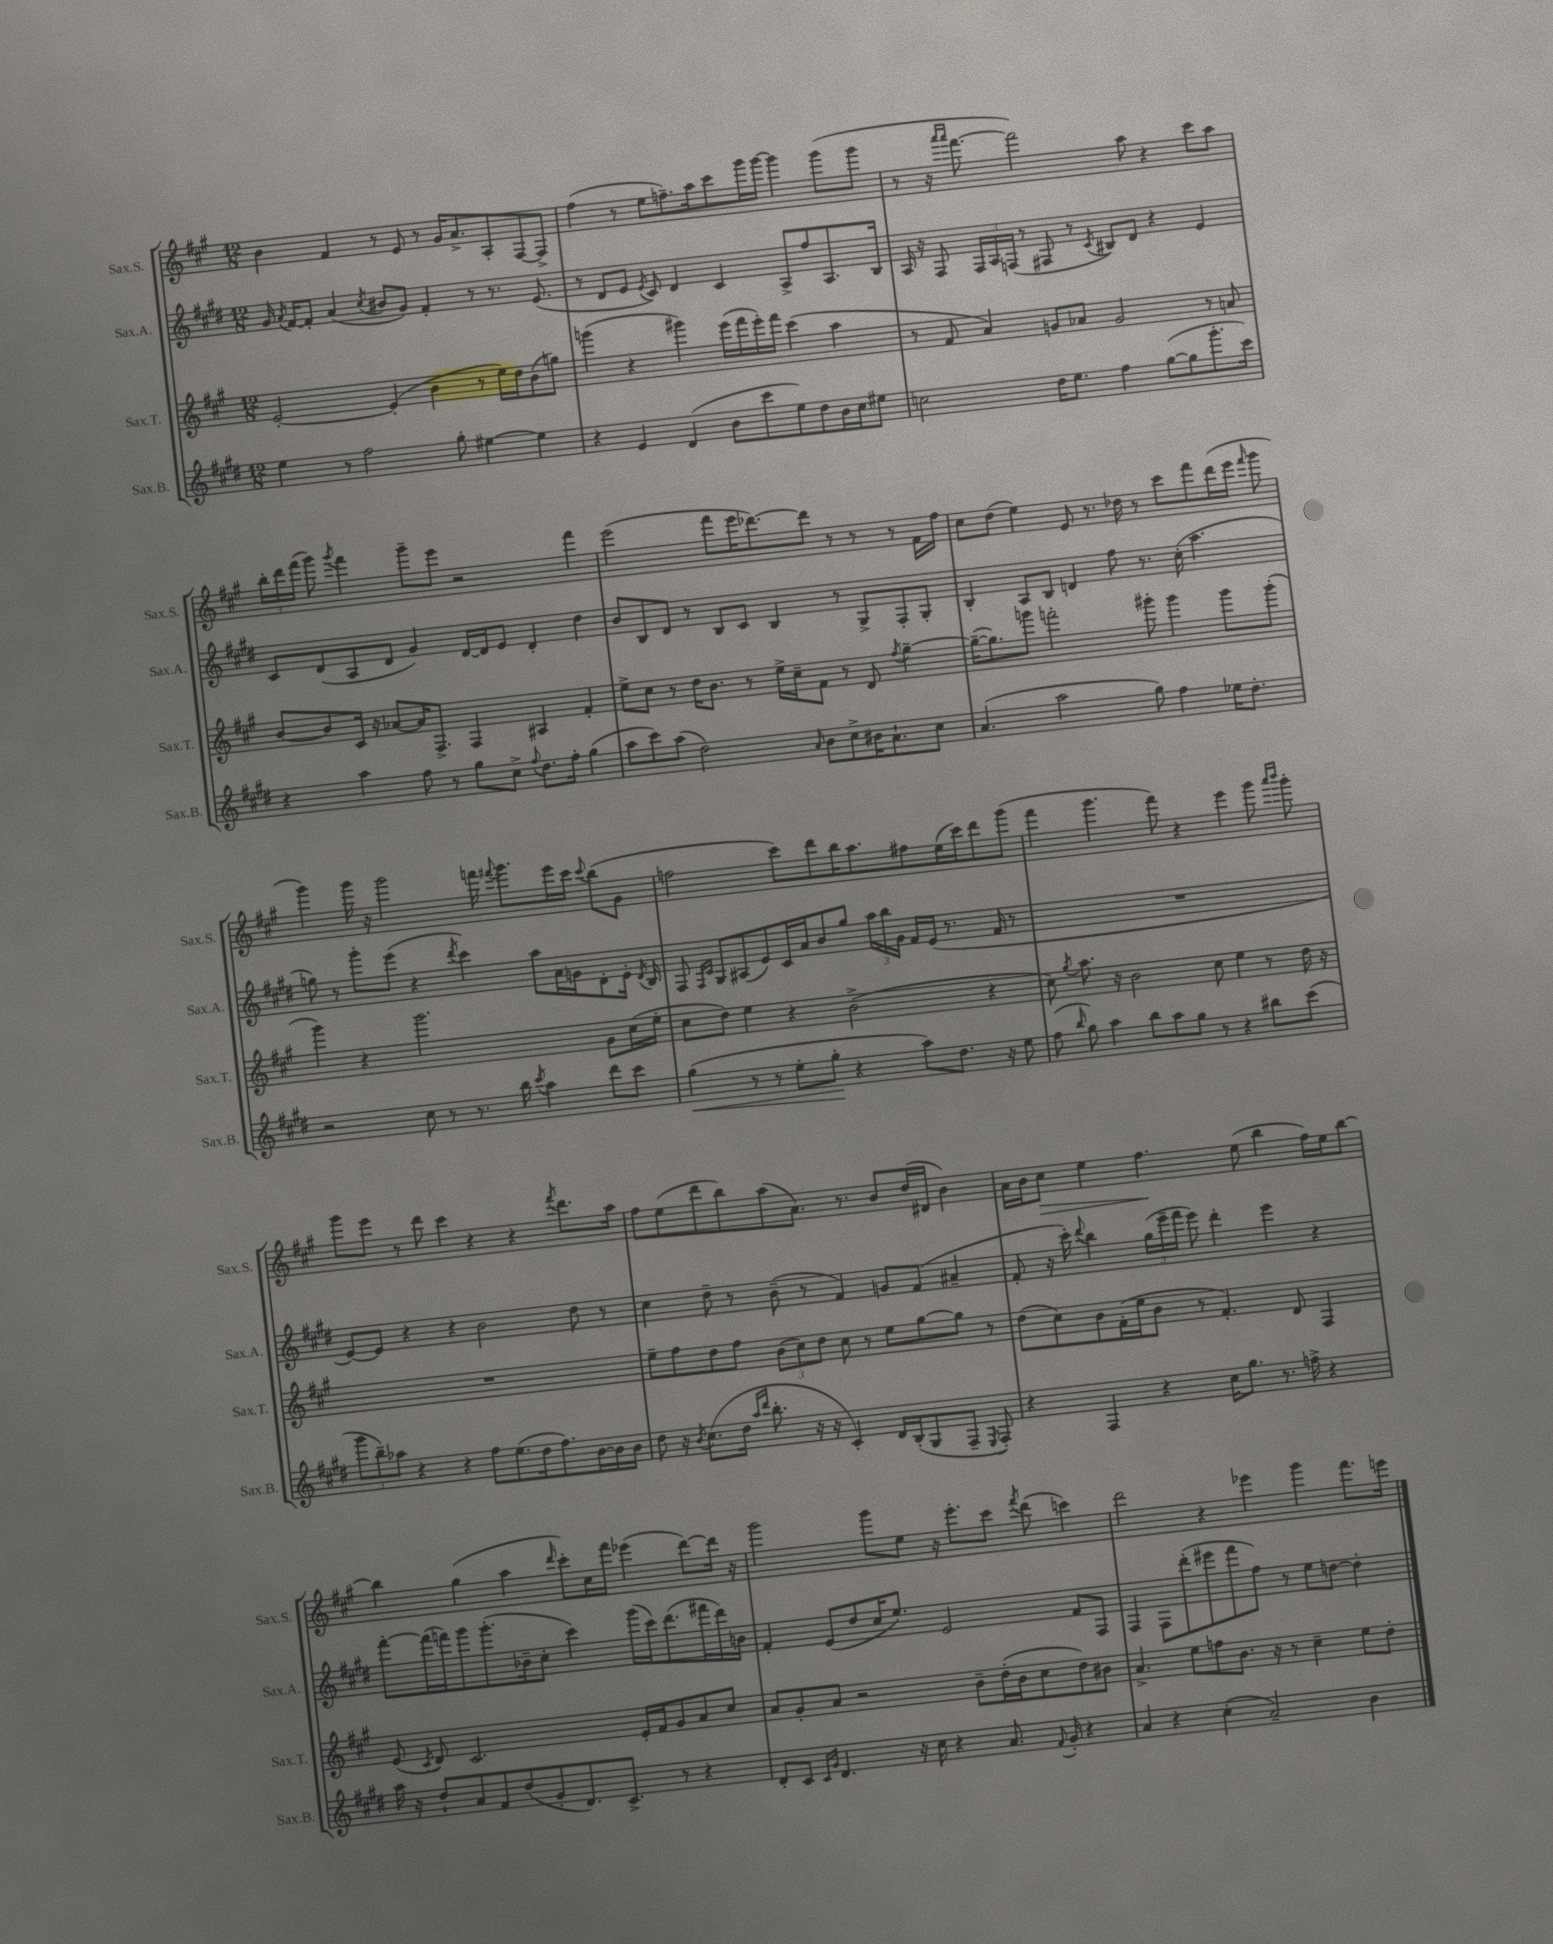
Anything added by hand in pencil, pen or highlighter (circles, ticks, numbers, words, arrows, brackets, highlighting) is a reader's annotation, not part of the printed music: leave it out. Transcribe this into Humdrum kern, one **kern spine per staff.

**kern	**kern	**kern	**kern
*staff4	*staff3	*staff2	*staff1
*clefG2	*clefG2	*clefG2	*clefG2
*k[f#c#g#d#]	*k[f#c#g#]	*k[f#c#g#d#]	*k[f#c#g#]
*M12/8	*M12/8	*M12/8	*M12/8
4ee\	[2e'/	16g#/	4b\
.	.	8qa/	.
.	.	[16f#/LK	.
.	.	8f#'/]J	.
8r	.	(4a/	4f#/
2ff#\	.	.	.
.	.	8qcc#/	.
.	(4e'/]	8b#/L	8r
.	.	8g#/J)	8e/
.	4b\	4f#'/	8r
8gg#'\	.	.	16g#/LK
.	.	.	8.a^/
[4ee#\	8r	8r	.
.	16ee\LL)	8.r	8A'/
.	16dd\J	.	.
4ee#\]	(8b\	.	[8F#/
.	.	(8.e/	.
.	8gg\J)	.	8F#^/]J
=	=	=	=
4r	(4ggg\	8r	(4ff#\
.	.	8d#/L	.
4e/	4r	8e/J	8r
.	.	8qe/	.
.	.	8c#/)	8ee\L
(4d#/	4ggg#\)	4d#/	8.ff~\)
.	.	.	16aa\k
8b\L	(16eee\LL	4c#/	8ccc#\
.	16fff#\	.	.
8ccc#\	16eee'\)	.	16ggg#\L
.	16fff#\JJ	.	[16ggg#\JJ
8ee\)	(4ccc#\	8A^/L	4ggg#\]
8dd#\	.	8ff#/	.
16b\L	4aa\	8.A/	(8ggg#\L
16cc#\J	.	.	.
8ee#\J	.	.	8ggg#\J
.	.	16B/Jk	.
=	=	=	=
2cc\	8r	16A/	8r
.	.	16r	.
.	8f#/	8F#/	16r
.	.	.	16qqaaa/LL
.	.	.	16qqaaa/JJ
.	.	.	[8.fff#\
.	4a/)	24F#/LL	.
.	.	24A/	.
.	.	(24F/JJ	.
.	.	8r	2fff#\])
16dd#\LK	8g/L	8F#/	.
8.ee\J	.	.	.
.	8a-/J	8r	.
.	.	8qc#/	.
4ff#\	2g/	8B#/L)	.
.	.	8d#/J	8aa\
([8gg#\L	.	4r	4r
8gg#\]	.	.	.
8.ggg#'\	8r	4e/	8ccc#\L
.	8a/	.	8aa\J
16ccc#\Jk)	.	.	.
=	=	=	=
4r	[8b/L	8c#/L	24bb'\LL
.	.	.	24ddd\
.	.	.	(24fff#\JJ
.	8b/]	(8d#/	8ggg#\)
.	.	.	8qggg#/
4aa\	16c#/Jk	8A/	4fff#\
.	16r	.	.
.	[8a-/L	8d#/J	.
8ff#\	16a-/]K	4g#/)	8ggg#~\L
.	8.F#^/J	.	.
8r	.	.	8eee\J
8gg#\L	4F#/	[16d#/LL	2r
.	.	16d#/]J	.
8cc#^\J	.	8e/J	.
8qqff#/	.	.	.
8.dd#\L	4A#/	4d#'/	.
16ff#'\Jk	.	.	.
(4gg#\	4f#'/	4dd#\	4fff#\
=	=	=	=
8aa\L	8ee^\L	8b/L	(2eee\
8ccc#\)	8cc#\J	8B/	.
(8aa\J	8r	8d#/J	.
2dd#\)	16dd\LK	8r	.
.	8.b\J	.	.
.	.	8B/L	8fff#\L
.	8r	8c#/J	16eee\K
.	.	.	[8.ddd-\)
.	16ee^\LL	4B/	.
.	16cc#~\J	.	.
16qqa/	.	.	.
8b\L	8f#\J	.	8ddd-\]J
8cc#^\	8r	8r	8r
16b#\K	8d/	8G#^/L	8r
8.a`\	.	.	.
.	8qff#/	.	.
.	[4gg#~\	8F#'/	8r
8cc#\J	.	8G#'/J	16f#\LL
.	.	.	16ff#\JJ
=	=	=	=
(4.a/	(16gg#~\_LK	4B'/	8cc#\L
.	8.gg#\])	.	.
.	.	.	(8dd\J
.	8ggg\J	8A/L	4ee\)
2aa\	2fff'\	8B/J	.
.	.	4d/	8e/
.	.	.	8.r
.	.	8ff#\	.
.	.	.	16dd-\
8gg#\)	8ggg#'\	8.r	8r
4ff#\	4ggg#\	.	8ccc#\L
.	.	(16cc#'\	.
.	.	4.aa\	8fff#\
16ee-\LK	8ggg#\L	.	(16ddd\L
8.dd#'\J	.	.	16eee\JJ
.	.	.	16qqfff#/
.	(8ggg#'\J	.	8ggg#\
=	=	=	=
2r	4ggg#\)	8gg\)	4ggg#\)
.	.	8r	.
.	4r	8ggg#'\L	16ggg#\
.	.	.	16r
.	.	(8eee\J	2ggg#\
8cc#\	2.ggg#\	4r	.
8r	.	.	.
.	.	8qddd#/	.
8.r	.	4ccc#\)	.
.	.	.	16fff\
.	.	.	8qqfff#/
16bb\	.	.	8.ggg#\L
8qccc#/	.	.	.
4aa\	.	8aa\L	.
.	.	16a\L	16eee\L
.	.	16g\J	16ccc#\JJ
.	.	.	8qqccc#/
8ddd#\L	8g#\L	8d#'\	(8bb\L
8ccc#\J	(16cc#\L	16e'\Jk	8g#\J
.	.	8qd#/	.
.	16ee'\JJ	16B/	.
=	=	=	=
(4gg#\	8cc#\L	8F#/	2ff\
.	.	16qqF#/LL	.
.	.	16qqc#/JJ	.
.	8dd\J)	8G#/L	.
8r	4ee\	(8A#/	.
8r	.	8e/)	.
8ee'\L	4r	16c#/L	8ccc#\L)
.	.	16a/J	.
8gg#'\J	.	8b/	8ddd\
4r	(2b^\	8gg#/J	16bb\K
.	.	.	8.aa\
.	.	24aa\LL	.
.	.	24bb\	.
.	.	24g#\JJ	.
8aa\L)	.	16f#/LL	8ff#\
.	.	(16e/JJ	.
8.dd#\J	.	8.r	(16ee\L
.	.	.	16ccc#\J)
.	4r	.	8ddd\
16r	.	16f#/	.
8ee\	.	8r	(8ggg#\J
=	=	=	=
(8ff#\	8cc#\)	1.r	4fff#\
16qqbb/	8qgg#/	.	.
8gg#\)	8.aa\	.	.
4aa\	.	.	4.ggg#\
.	16r	.	.
.	2b\	.	.
8bb\L	.	.	.
8aa\	.	.	8fff#\)
8gg#\J	.	.	4r
8r	8cc#\	.	.
4r	4ee\	.	4eee\
8bb#\L	8r	.	8ggg#\
.	.	.	16qqaaa/LL
.	.	.	16qqbbb/JJ
(8ccc#\J	16dd\	.	8ggg#'\
.	16r	.	.
=	=	=	=
12ggg#\L	1.r	[8e/L)	8ggg#\L
12bb~\)	.	.	.
.	.	8e/]J	8eee\J
12aa-\J	.	.	.
4r	.	4r	8r
.	.	.	8ddd\
4r	.	4r	4ccc#\
8ff#\L	.	2b\	4r
(8.ee\	.	.	.
.	.	.	4r
16dd#\k	.	.	.
8.ff#\)	.	.	.
.	.	.	8qfff#/
.	.	8dd#\	8.ddd\L
[16b\L	.	.	.
16b\]	.	8r	.
16b\JJ	.	.	16aa\Jk
=	=	=	=
8dd#\	8ee~\L	4cc#\	8ff#\L
16r	8ff#\	.	(8ee\
8qb/	.	.	.
(8.cc#\L	.	.	.
.	8dd\	8dd#~\	8ddd\
16dd#\Jk	8ff#\J	8r	8bb\)
16qqaa/LL	.	.	.
16qqddd#/JJ	.	.	.
8.bb'\	.	.	.
.	(12b\L	(8b~\	(8aa\
.	12cc#\)	.	.
16r	.	8r	8.a\J)
.	12dd\J	.	.
16r	.	.	.
4c#'/)	8cc#\	4f#/)	.
.	.	.	8.r
.	8r	.	.
16d#/LL	8ee\L	8g/L	8b/L
(16B'/J	.	.	.
8G#/	[8gg#\	(8f#/J	(16dd/L
.	.	.	16d#/JJ
8F#~/J	8gg#\]J	4a#~/	4b\)
8qE/	.	.	.
8F#'/)	8r	.	.
=	=	=	=
4r	(8dd\L	8f#'/	16a\LL
.	.	.	16b\J
.	8cc#\)	16r	8cc#\J
.	.	16ccc#'\)	.
.	.	8qqddd#/	.
4F#/	8b\	4bb\	4ee\
.	(16f#'\L	.	.
.	16ee\J	.	.
4r	8b\J	(24gg#\LL	4.ff#\
.	.	24eee~\	.
.	.	24fff#\JJ	.
.	8r	8eee\)	.
16cc#\LK	4.f#'/)	4ddd#'\	.
8.gg#\J	.	.	.
.	.	.	(8ee\
8.r	.	4eee\	4bb\
.	8d/	.	.
16ff^\	.	.	.
4r	4F#/	4r	16ff#\LL)
.	.	.	16ee\J
.	.	.	[8bb\J
=	=	=	=
16aa\	(8e/	[8fff#'\L	4bb\]
16r	.	.	.
.	8qc#/	.	.
8dd#`/L	8d/)	(16fff#\]L	.
.	.	16fff\J)	.
8a/	2.c#/	8ggg#\	(4gg#\
8f#/	.	(8.ggg#'\	.
(8dd#/	.	.	4aa\
.	.	16b-~\k	.
8g#'/	.	8cc#'\J	.
.	.	.	16qqddd/
8.d#/)	.	4ccc#\)	8ccc#'\L)
.	.	.	16cc#\L
8.c#^/J	.	.	16fff#\JJ
.	16e'/LL	(16ggg#\LL	(4eee-\
.	16f#/J	16ccc#\J)	.
8r	8g#/	(8.ddd#\	.
4r	8a/	.	[8ddd\L)
.	.	16fff#\L	.
.	8cc#/J	16ddd#\)	16ddd\]Jk
.	.	16b\JJ	16r
=	=	=	=
8d#'/L	8a/L	4f#'/	2ggg#\
8c#/J	8g#'/	.	.
16qqc#/LL	.	.	.
16qqg#/JJ	.	.	.
4.d#/	8a/J	(8e/L	.
.	2r	8dd#/	.
.	.	16cc#/K	8ggg#\L
.	.	8.ee/J)	.
16r	.	.	8ee\J
16cc#\	.	.	.
4r	.	2e/	16r
.	.	.	8.eee'\L
.	8b~\L	.	.
8.a/	(16dd'\L	.	8ccc#\J
.	16b\J	.	.
.	.	.	8qfff#/
.	8cc#\	.	(8ddd\
8qqf#/	.	.	.
16g#'/	.	.	.
4r	8dd\)	8f#/L	4ccc\)
.	8b#\J	8F#/J	.
=	=	=	=
4a/	4.a^/	4F#/	2ddd\
4r	.	8F#\L	.
.	8ee\L	(8ddd#'\	.
(4cc#'\	8ff\	8eee#\	4r
.	8.b\J	8fff#\	.
2a~/)	.	8ff#\J)	4eee-\
.	16r	.	.
.	8r	8r	.
.	4cc#~\	8ee\L	4ggg#\
.	.	[8dd\J	.
4b\	8ee\L	4dd'\]	8.fff#\L
.	8dd'\J	.	.
.	.	.	16eee\Jk
==	==	==	==
*-	*-	*-	*-
